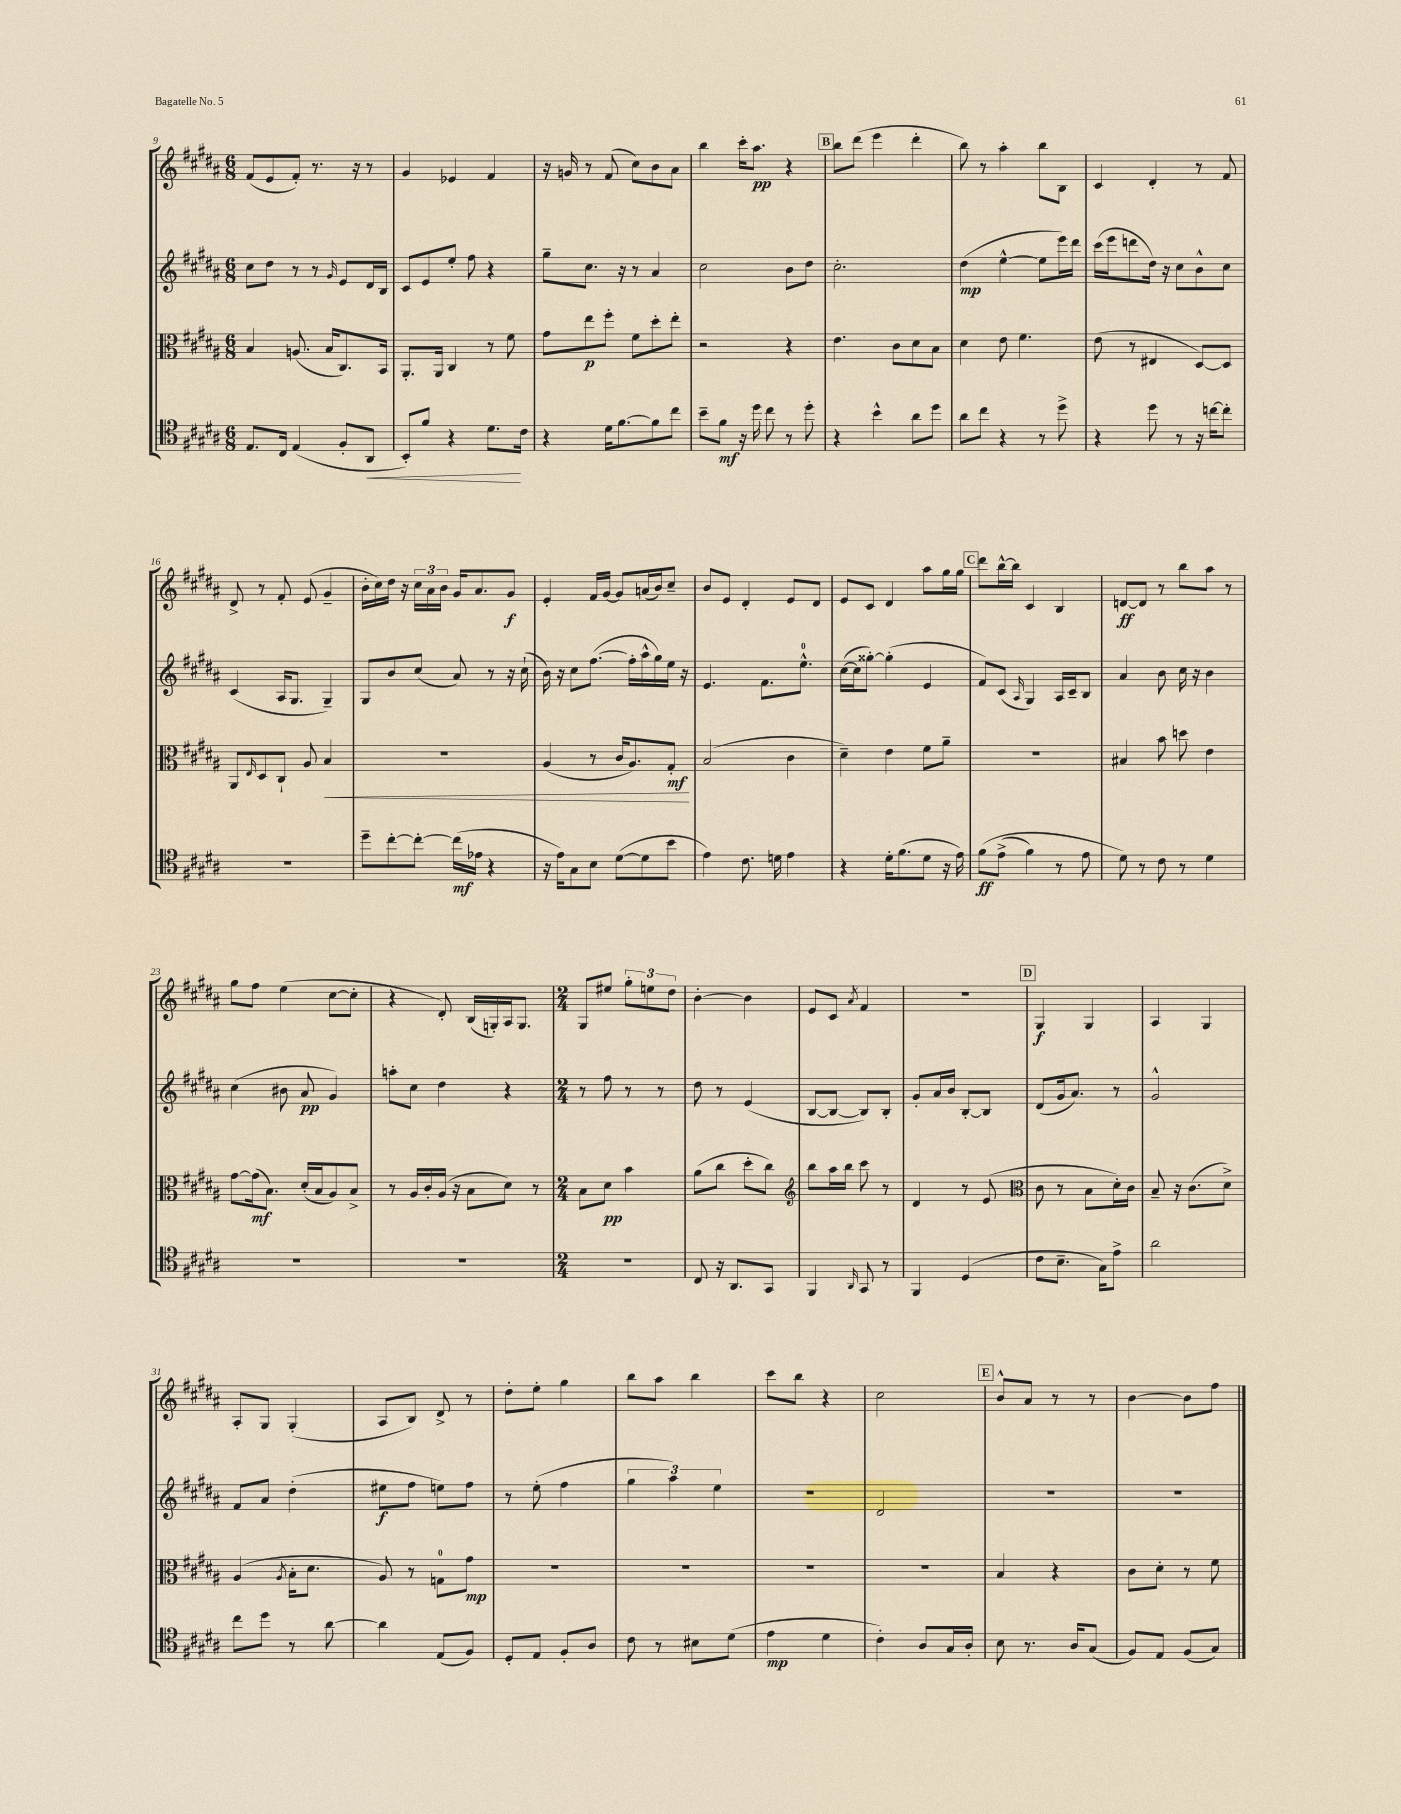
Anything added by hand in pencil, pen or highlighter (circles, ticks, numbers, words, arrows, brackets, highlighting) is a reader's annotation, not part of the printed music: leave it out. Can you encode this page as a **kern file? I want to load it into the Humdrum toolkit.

**kern	**kern	**kern	**kern
*staff4	*staff3	*staff2	*staff1
*clefC4	*clefC3	*clefG2	*clefG2
*k[f#c#g#d#a#]	*k[f#c#g#d#a#]	*k[f#c#g#d#a#]	*k[f#c#g#d#a#]
*M6/8	*M6/8	*M6/8	*M6/8
8.E	4B	8cc#	(8f#
.	.	8dd#	8e
16C#	.	.	.
(4E	(8.A	8r	8f#')
.	.	8r	8.r
.	16B	.	.
.	.	16qqg#	.
8F#'	8.C#)	8e	.
.	.	.	16r
8AA#	.	16d#	8r
.	16BB	16B	.
=	=	=	=
8BB')	8.AA#'	8c#	4g#
8f#	.	8e	.
.	16AA#	.	.
4r	4C#	8ee'	4e-
.	.	8ff#	.
8.d#	8r	4r	4f#
.	8f#	.	.
16c#	.	.	.
=	=	=	=
4r	8g#	8gg#~	16r
.	.	.	16g
.	8ee	8.cc#	8r
16d#	8ff#'	.	(8f#
[8.f#	.	16r	.
.	8f#	8r	8cc#)
8f#]	8dd#'	4a#	8b
8cc#	8ee'	.	8a#
=	=	=	=
8b~	2r	2cc#	4bb
8f#	.	.	.
16r	.	.	16ccc#'
16dd#	.	.	8.aa#
8cc#	.	.	.
8r	4r	8b	4r
8dd#'	.	8dd#	.
=	=	=	=
4r	4.e	2.cc#'	8bb
.	.	.	(8ddd#
4b^^	.	.	4eee
.	8c#	.	.
8a#	8d#	.	4ddd#'
8dd#	8B	.	.
=	=	=	=
8a#	4d#	(4dd#	8bb)
8cc#	.	.	8r
4r	8e	[4ee^^	4aa#'
.	4.f#	.	.
8r	.	8ee]	8bb
8dd#^	.	16eee)	8B
.	.	16ddd#	.
=	=	=	=
4r	(8e	(16ccc#	4c#
.	.	16eee	.
.	8r	8ddd	.
8dd#	4E#	16dd#)	4d#'
.	.	16r	.
8r	.	8cc#	.
16r	[8D#)	8b^^	8r
[16cc	.	.	.
8cc']	8D#]	8cc#	8f#
=	=	=	=
2.r	8AA#	(4c#	8d#^
.	16qqE	.	.
.	8D#	.	8r
.	8C#`	16A#	8f#'
.	.	8.G#	.
.	8A#	.	(8e
.	4B	4G#~)	4g#~
=	=	=	=
8dd#~	2.r	8G#	16b'
.	.	.	16cc#)
[8cc#'	.	8b	16dd#
.	.	.	16r
8cc#'_	.	(8cc#	24cc#
.	.	.	24a#
.	.	.	24b
(16cc#]	.	8a#)	16g#
16e-	.	.	8.a#
4r	.	8r	.
.	.	16r	8g#
.	.	(16cc#`	.
=	=	=	=
16r	(4A#	16b)	4e'
16e)	.	16r	.
8G#	.	8cc#	.
8B	8r	([8.ff#	16f#
.	.	.	[16g#
([8d#	16c#	.	8g#]
.	8.A#)	16ff#']	.
8d#]	.	16aa#^^	(16a
.	.	16gg#)	16b)
8b	8G#'	16ee	8cc#~
.	.	16r	.
=	=	=	=
4e)	(2B	4.e	8b
.	.	.	8e
8.c#	.	.	4d#'
.	.	8.f#	.
16d	.	.	.
4e	4c#	.	8e
.	.	8.ee^^	.
.	.	.	8d#
=	=	=	=
4r	4d#~)	([16cc#	8e
.	.	16cc#]	.
.	.	[8gg##')	8c#
16d#'	4e	(4gg##']	4d#
(8.f#	.	.	.
8d#	8f#	4e	8aa#
16r	8a#~	.	16gg#
16e)	.	.	16gg#
=	=	=	=
&(8f#	2.r	8f#)	8ddd#
(8e^	.	(8c#	[16bb^^
.	.	.	16bb]
.	.	16qqA#	.
4f#)	.	4G#)	4c#
8r	.	16A#	4B
.	.	16c#~	.
8e	.	8B	.
=	=	=	=
8d#&)	4B#	4a#	[8d
8r	.	.	8d]
8c#	8b	8b	8r
8r	8dd	16cc#	8bb
.	.	16r	.
4d#	4e	4b	8aa#
.	.	.	8r
=	=	=	=
2.r	[8g#	(4cc#	8gg#
.	(16g#]	.	8ff#
.	8.B)	.	.
.	.	8b#	(4ee
.	(16d#'	8a#	.
.	16B	.	.
.	8A#)	4g#)	[8cc#
.	8B^	.	8cc#']
=	=	=	=
2.r	8r	8aa'	4r
.	16A#	8cc#	.
.	16c#'	.	.
.	(16A#	4dd#	8d#')
.	16r	.	.
.	8B	.	(16B
.	.	.	16G')
.	8d#)	4r	16A#
.	.	.	8.G
.	8r	.	.
=	=	=	=
*M2/4	*M2/4	*M2/4	*M2/4
2r	8B	8r	8G#
.	8d#	8ff#	8ee#
.	4b	8r	12gg#'
.	.	.	12ee
.	.	8r	.
.	.	.	12dd#
=	=	=	=
8C#	(8a#	8dd#	[4b'
16r	8cc#	8r	.
8.AA#	.	.	.
.	8dd#'	(4e	4b]
8GG#	8cc#)	.	.
=	=	=	=
*	*clefG2	*	*
4FF#	8bb	[8B	8e
.	16aa#	8B_	8c#
.	16bb	.	.
16qqAA#	.	.	8qa#
8GG#	8ccc#	8B])	4f#
8r	8r	8B'	.
=	=	=	=
4FF#	4d#	8g#'	2r
.	.	16a#	.
.	.	16b	.
(4D#	8r	[8B'	.
.	(8e	8B]	.
=	=	=	=
*	*clefC3	*	*
8c#	8c#	(8d#	4G#
8.B~	8r	16g#	.
.	.	8.a#)	.
.	8B	.	4G#
16G#)	.	.	.
8e^	16d#')	8r	.
.	16c#	.	.
=	=	=	=
2a#	8B~	2g#^^	4A#
.	16r	.	.
.	(8.c#	.	.
.	.	.	4G#
.	8d#^)	.	.
=	=	=	=
8cc#	(4A#	8f#	8A#'
8dd#	.	8a#	8G#
.	8qA#	.	.
8r	16B'	(4dd#'	(4G#'
.	8.d#	.	.
[8a#	.	.	.
=	=	=	=
4a#]	8A#)	8ee#	8A#
.	8r	8ff#	8B)
(8E	8G	8ee)	8d#^
8F#)	8g#	8ff#	8r
=	=	=	=
8D#'	2r	8r	8dd#'
8E	.	(8ee'	8ee'
8F#'	.	4ff#	4gg#
8A#	.	.	.
=	=	=	=
8c#	2r	6gg#	8bb
8r	.	.	8aa#
.	.	6aa#)	.
8B#	.	.	4bb
.	.	6ee	.
(8d#	.	.	.
=	=	=	=
4e	2r	2r	8ccc#
.	.	.	8bb
4d#	.	.	4r
=	=	=	=
4c#')	2r	2d#	2cc#
8A#	.	.	.
16G#	.	.	.
16A#'	.	.	.
=	=	=	=
8B	4B	2r	8b^^
8.r	.	.	8a#
.	4r	.	8r
16A#	.	.	.
(8G#	.	.	8r
=	=	=	=
8F#)	8c#	2r	[4b
8E	8d#'	.	.
(8F#	8r	.	8b]
8G#)	8f#	.	8ff#
==	==	==	==
*-	*-	*-	*-
